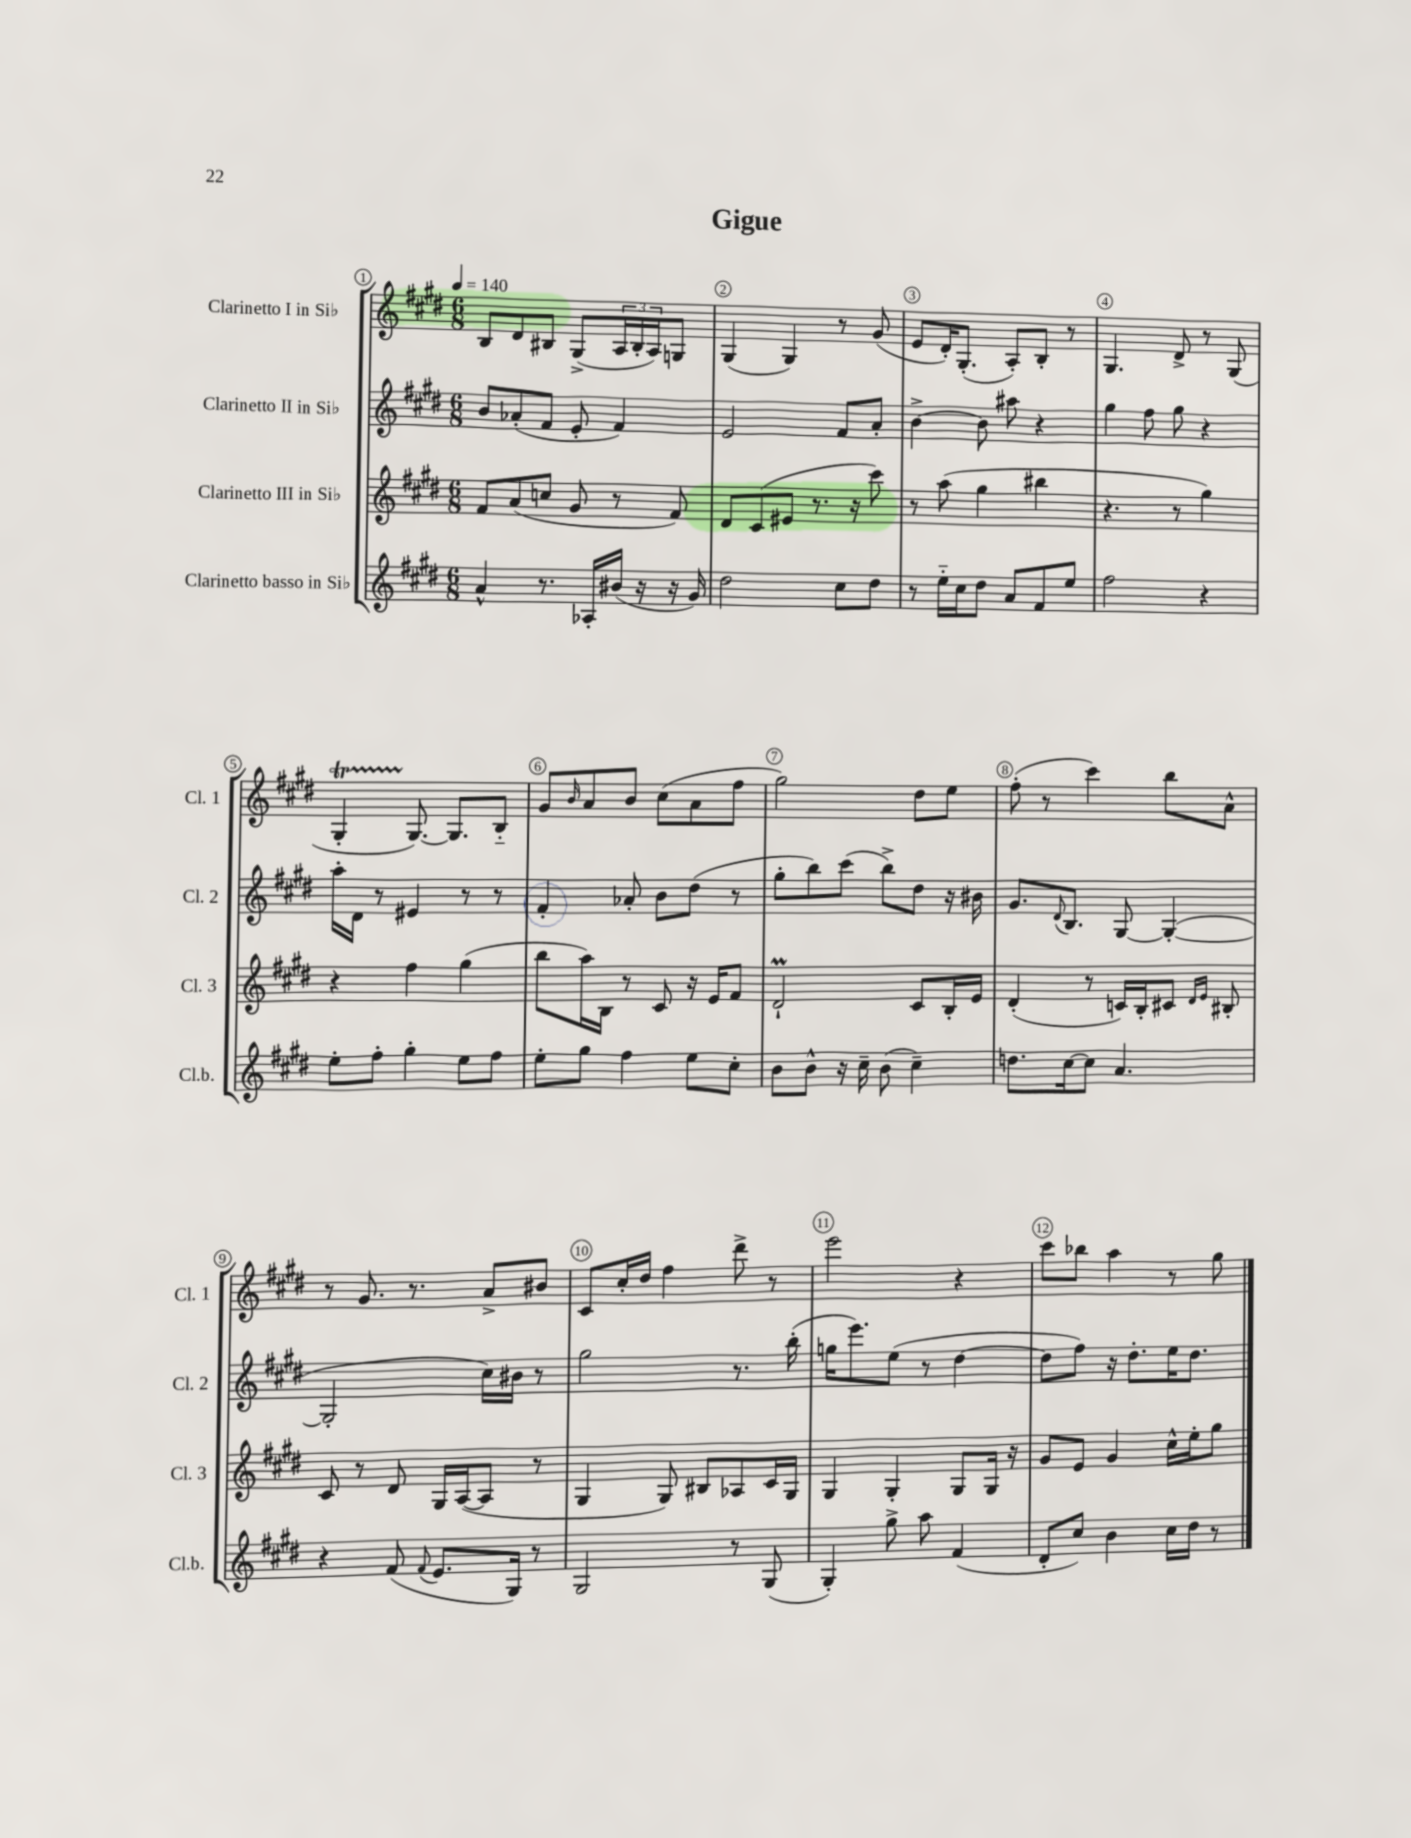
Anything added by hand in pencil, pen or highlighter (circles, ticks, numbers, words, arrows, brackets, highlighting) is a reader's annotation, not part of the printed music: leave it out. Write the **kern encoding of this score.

**kern	**kern	**kern	**kern
*part4	*part3	*part2	*part1
*staff4	*staff3	*staff2	*staff1
*I"Clarinetto basso in Si♭	*I"Clarinetto III in Si♭	*I"Clarinetto II in Si♭	*I"Clarinetto I in Si♭
*I'Cl.b.	*I'Cl. 3	*I'Cl. 2	*I'Cl. 1
*clefG2	*clefG2	*clefG2	*clefG2
*k[f#c#g#d#]	*k[f#c#g#d#]	*k[f#c#g#d#]	*k[f#c#g#d#]
*M6/8	*M6/8	*M6/8	*M6/8
*MM140	*MM140	*MM140	*MM140
=1	=1	=1	=1
4a^^/	8f#/L	8b/L	8B/L
.	(8a/	(8a-X'/	8d#/
8.r	8ccn/J	8f#/J	8B#X/J
.	8g#/	8e'/	(8G#^/L
16A-X'/LL	.	.	.
(16b#X/JJ	8r	4f#/)	24A/L
.	.	.	24B#'/
16r	.	.	.
.	.	.	24A/J)
16r	8f#/)	.	8Gn/J
16g#/)	.	.	.
=2	=2	=2	=2
2dd#\	8d#/L	2e/	(4G#/
.	(8c#/	.	.
.	8e#X/J	.	4G#/)
.	8.r	.	.
8cc#\L	.	8f#/L	8r
.	16r	.	.
8dd#\J	8ccc#\)	8a'/J	(8g#/
=3	=3	=3	=3
8r	8r	[4b^\	8e/L
16ee\LL	(8aa\	.	16d#'/K)
16cc#\J	.	.	(8.G#'/J
8dd#\J	4gg#\	8b\]	.
8a/L	.	8aa#X\	8A'/L)
8f#/	4bb#X\	4r	8B'/J
8ee/J	.	.	8r
=4	=4	=4	=4
2ff#\	4.r	4gg#\	4.G#/
.	.	8ff#\	.
.	8r	8gg#\	8d#^/
4r	4gg#\)	4r	8r
.	.	.	(8G#/
!!LO:LB:g=z
=5	=5	=5	=5
8ee'\L	4r	16aa'\LL	4G#t'/
.	.	16d#\JJ	.
8ff#'\J	.	8r	.
4gg#'\	4ff#\	4e#X/	[8.G#/)
.	.	.	8.G#/L]
8ee\L	(4gg#\	8r	.
8ff#\J	.	8r	8B/J
=6	=6	=6	=6
8ee'\L	8bb\L	4f#'/	8g#/L
.	.	.	16qqb/
8gg#\J	16aa\L)	.	8a/
.	16B\JJ	.	.
4ff#\	8r	8a-X'/	8b/J
.	8c#/	8b\L	(8cc#\L
8ee\L	16r	(8dd#\J	8a\
.	16e/KL	.	.
8cc#'\J	8f#/J	8r	8ff#\J
=7	=7	=7	=7
8b\L	2d#m`/	8gg#'\L	2gg#\)
8b^^\J	.	8bb\)	.
16r	.	(8ccc#\J	.
16cc#~\	.	.	.
(8b\	.	8bb^\L)	.
4cc#~\)	8c#/L	8dd#\J	8dd#\L
.	16B'/L	16r	8ee\J
.	16e/JJ	16b#X\	.
=8	=8	=8	=8
8.ddn\L	(4d#'/	8.g#/L	(8ff#'\
.	.	.	8r
.	.	8qqd#/	.
[16cc#\k	.	8.B/J	.
8cc#\J]	8r	.	4ccc#\)
4.a/	16cn/LL)	[8G#/	.
.	16B'/J	.	.
.	8c#X/J	(4G#'/_	8bb\L
.	16qqd#/LL	.	.
.	16qqe/JJ	.	.
.	8B#X'/	.	8a^^\J
!!LO:LB:g=z
=9	=9	=9	=9
4r	8c#/	2G#'/]	8r
.	8r	.	8.g#/
(8f#/	8d#/	.	.
.	.	.	8.r
8qqf#/	.	.	.
8.e/L	16G#/LL	.	.
.	([16A/J	.	.
.	8A/J]	16cc#\LL)	8a^/L
16G#/Jk)	.	16b#X\JJ	.
8r	8r	8r	8b#X/J
=10	=10	=10	=10
2G#/	4G#/	2gg#\	8c#/L
.	.	.	16cc#'/L
.	.	.	16dd#/JJ
.	8G#/)	.	4ff#\
.	8B#X/L	.	.
8r	8A-X/	8.r	8ddd#^\
(8G#/	16c#/L	.	8r
.	16G#/JJ	(16bb'\	.
=11	=11	=11	=11
4G#'/)	4G#/	16ggn\KL	2eee\
.	.	8.eee\)	.
8gg#^\	4G#'/	(8ee\J	.
8aa\	.	8r	.
(4f#/	8G#/L	[4dd#\	4r
.	16G#/Jk	.	.
.	16r	.	.
=12	=12	=12	=12
8d#'/L	8g#/L	8dd#\L]	8ccc#\L
8cc#/J)	8e/J	8ff#\J)	8bb-X\J
4b\	4g#/	16r	4aa\
.	.	8.dd#'\L	.
16cc#\LL	16cc#^^\LL	16ee\K	8r
16dd#\JJ	16ee'\J	8.dd#\J	.
8r	8gg#\J	.	8gg#\
==	==	==	==
*-	*-	*-	*-
